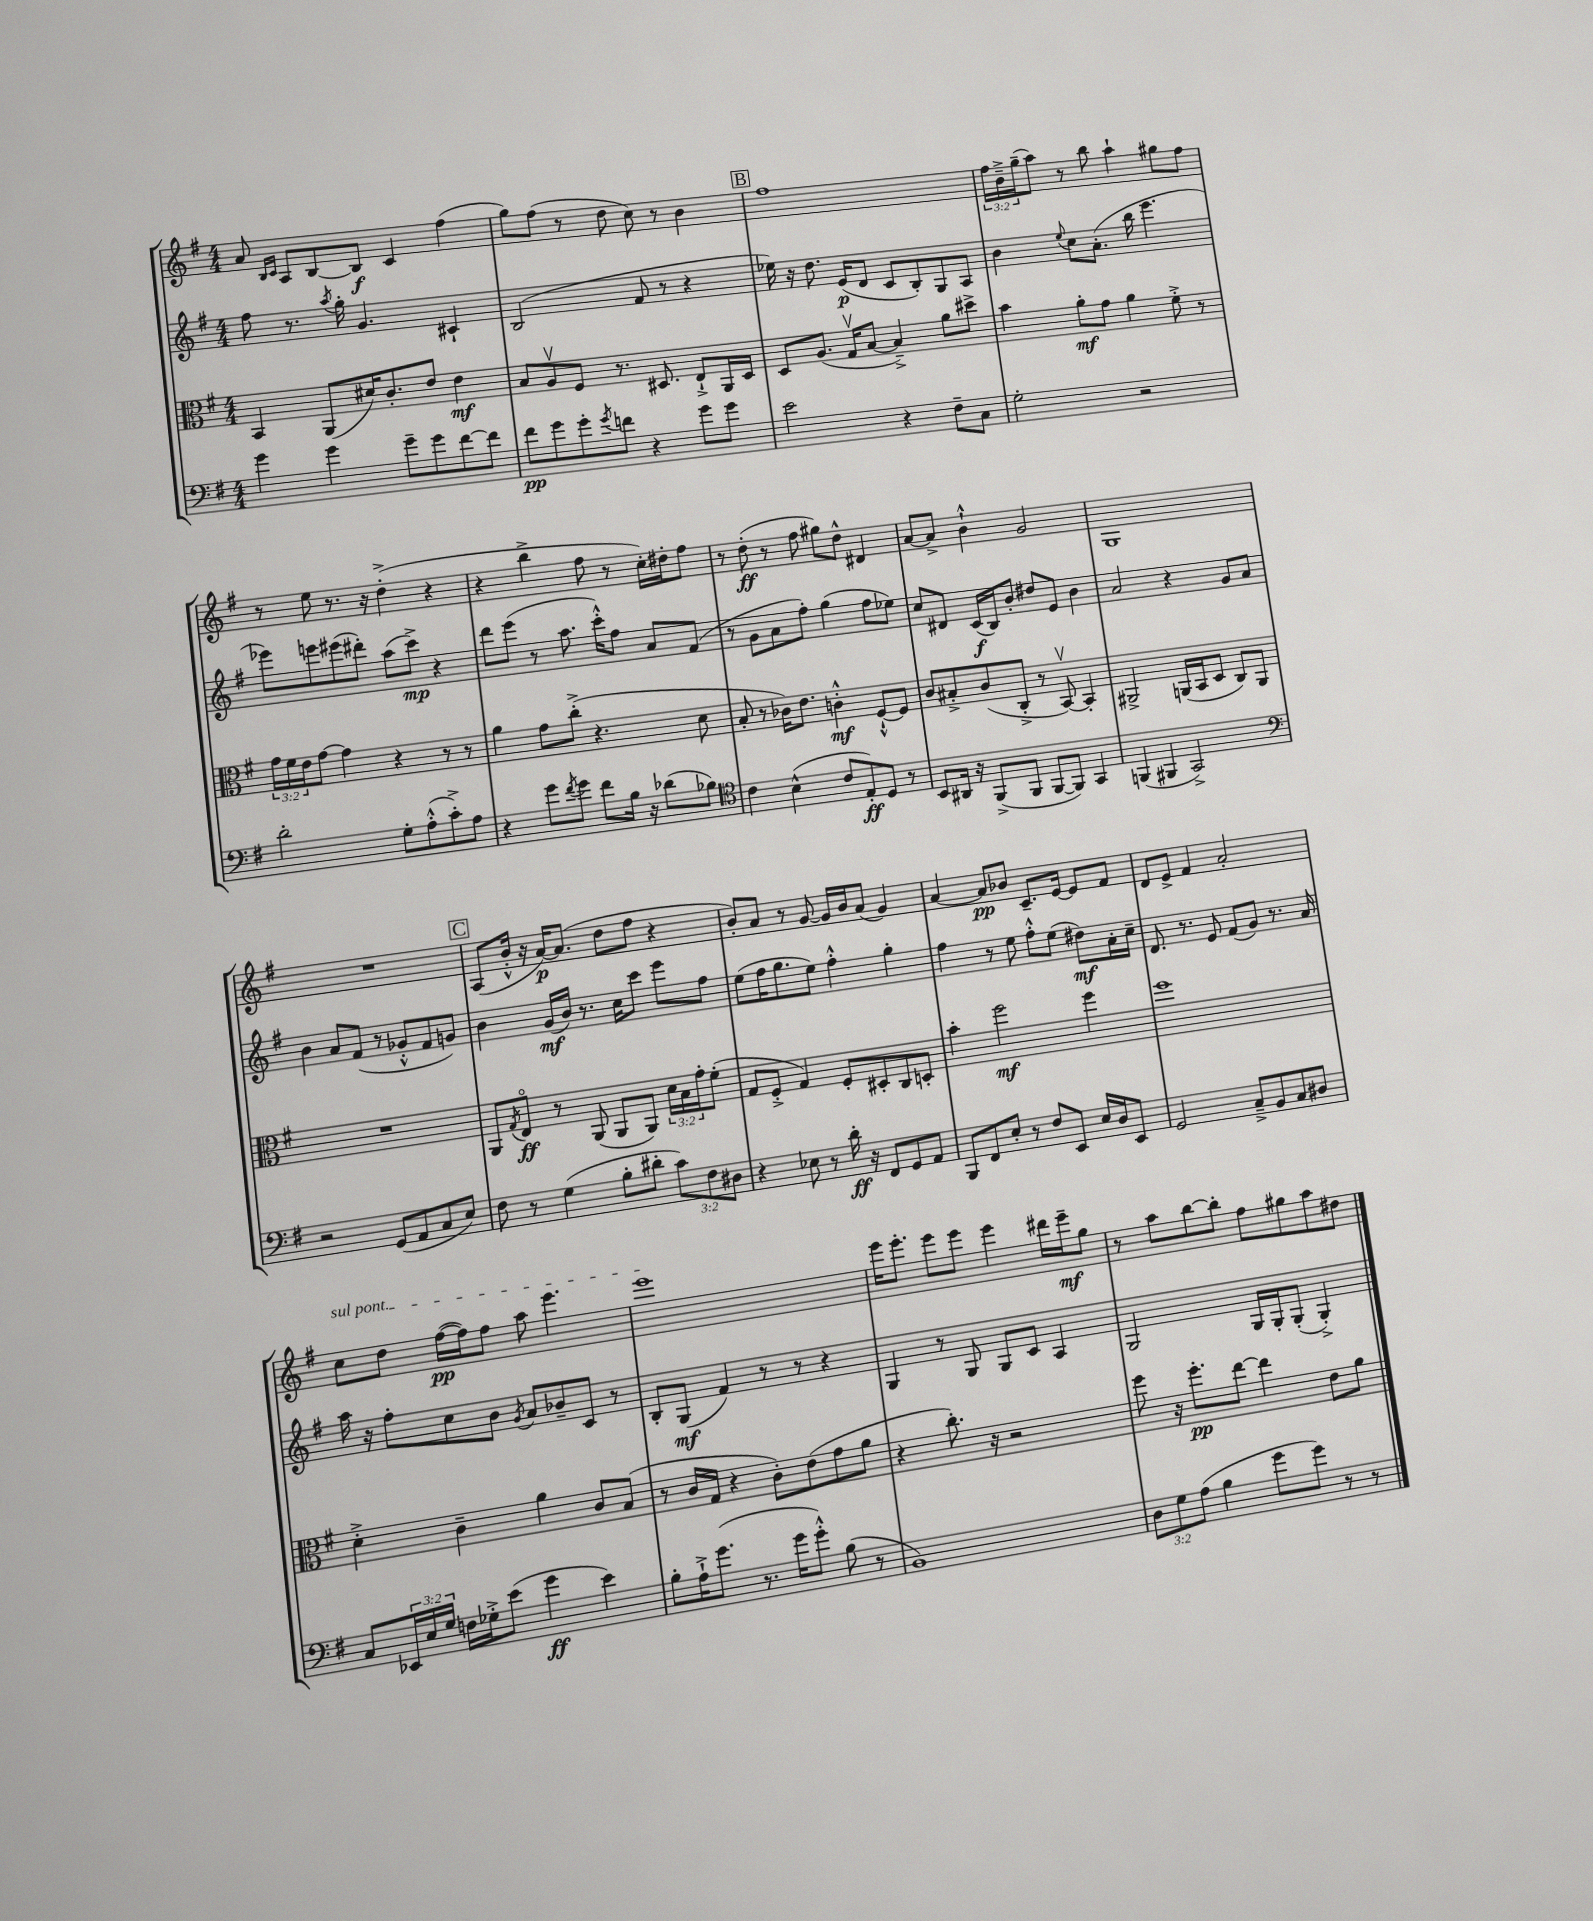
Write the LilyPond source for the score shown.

<<
\new StaffGroup <<
\new Staff = "s0" {
    \clef treble \key g \major \numericTimeSignature \time 4/4 \override Staff.TupletNumber.text = #tuplet-number::calc-fraction-text
    a'8 \grace { b16 c'16 } a8 b8~ b8\f c'4 fis''4( |
    g''8) fis''8( r8 d''8 c''8) r8 b'4 |
    \mark \markup { \box "B" } fis''1 |
    \tuplet 3/2 { fis''16 b'16---> g''16--( } a''8) r8 b''8 a''4-! gis''8 fis''8 |
    r8 e''8 r8. r16 d''4-.->( r4 |
    r4 b''4-> fis''8 r8 c''16-.) dis''16-. fis''8 |
    r8 d''8-.\ff( r8 fis''8 gis''8) d''8-^ dis'4 |
    a'8~ a'8-> b'4-!-^ g'2 |
    g1 |
    R1 |
    \mark \markup { \box "C" } a8( b'16-.-^ r16 a'16~\p) a'8.( d''8 fis''8 r4 |
    b'8-.) a'8 r8 g'8~ g'16 b'16 a'8( g'4) |
    a'4~ a'8\pp bes'8 c'8.-- e'16~ e'8 fis'8 |
    d'8 e'8-> fis'4 a'2-. |
    \once \override TextSpanner.bound-details.left.text = \markup { \italic "sul pont." } c''8\startTextSpan d''8 fis''16~\pp( fis''16) fis''8 a''8 e'''4. |
    e'''1\stopTextSpan |
    e'''16 e'''8.-. e'''8 e'''8 e'''4 dis'''16 e'''16--\mf g''8 |
    r8 a''8 b''8~ b''8-. fis''8 gis''8 a''8 dis''8 \bar "|." |
}
\new Staff = "s1" {
    \clef treble \key g \major \numericTimeSignature \time 4/4
    fis''8 r8. \acciaccatura { a''8 } g''16-. g'4. cis'4-! |
    b2( fis'8 r8 r4 |
    \mark \markup { \box "B" } ees''16) r16 d''8. e'16\p( d'8 c'8 b8-.) g8 a8 |
    b'4 \appoggiatura { e''8 } c''8 a'8.-.( b''16 e'''4. |
    ees'''8) e'''8 eis'''8( dis'''8-.) a''8( c'''8->\mp) r4 |
    d'''8 e'''8( r8 a''8. c'''16-.-^) fis''8 a'8 fis'8( |
    r8 g'8 a'8 fis''8-.) g''4( fis''8 ees''8) |
    c''8 dis'8 c'16\f( b16) b'8-. dis''8 e'8 b'4 |
    a'2 r4 g'8 a'8 |
    b'4 a'8 fis'8( r8 ges'8-.-^ fis'8 g'8) |
    \mark \markup { \box "C" } b'4 g'16\mf( b'16) r8. c''16 c'''8 e'''8 fis''8 |
    e''8( fis''16 g''8. e''8) fis''4-.-^ g''4-. |
    fis''4 r8 e''8 fis''8-.-^ e''8( dis''8\mf) a'16-. c''16-- |
    d'8. r8. e'8 fis'8( g'8) r8. a'16 |
    a''16 r16 fis''8-. c''8 b'8 \acciaccatura { g'8 } a'8 bes'8-- c'8 r8 |
    b8-. g8\mf( fis'4) r8 r8 r4 |
    g4 r8 g8 g8 c'8 a4 |
    g2 g16 g16-. g8-.( g4-.->) \bar "|." |
}
\new Staff = "s2" {
    \clef alto \key g \major \numericTimeSignature \time 4/4 \override Staff.TupletNumber.text = #tuplet-number::calc-fraction-text
    b,4 a,8( dis'16) c'8.-. e'8 e'4\mf |
    b8 a8\upbow fis8 r8. dis8. e8-!-> a,16 dis16 |
    \mark \markup { \box "B" } d8 a8.( g16\upbow b8~ b4--->) a'8 dis''8-> |
    b'4 a'8-.\mf g'8 a'4 fis'8-.-> r8 |
    \tuplet 3/2 { g'16 fis'16 e'16 } g'8~ g'4 r4 r8 r8 |
    a'4 g'8 c''8-.->( r4. d'8 |
    b8-. r8 ces'16) e'8. c'4-.-^\mf fis8~-!-^ fis8 |
    c'8 bis8-.-> c'8( c8-.-> r8 b,8~\upbow) b,4-. |
    ais,2-> a,16( b,16 d8 c8) a,8 |
    R1 |
    \mark \markup { \box "C" } a,8 \acciaccatura { g8 } e8\flageolet\ff r8 a,8( a,8 a,8) \tuplet 3/2 { d'16 b16 g'16-. } fis'8-.( |
    g8 fis8-.-> g4) fis8-. dis8-. c8 d8-. |
    b'4-. fis''2\mf fis''4 |
    fis''1 |
    d'4-.-> c'4-- a'4 c'8 b8( |
    r8 c'16 g16 r4 c'8-.) e'8( g'8 a'8 |
    r4 c''8.-.) r16 r2 |
    fis''8 r16 fis''8.-.\pp e''8~ e''4 e'8 a'8 \bar "|." |
}
\new Staff = "s3" {
    \clef bass \key g \major \numericTimeSignature \time 4/4 \override Staff.TupletNumber.text = #tuplet-number::calc-fraction-text
    g'4 g'4 g'8-- g'8 fis'8~ fis'8 |
    fis'8\pp g'8 g'8-. \acciaccatura { g'8 } f'8 r4 g'8 g'8 |
    \mark \markup { \box "B" } e'2 r4 fis8-- c8 |
    g2-. r2 |
    d'2-. g8-. a8-.-^( c'8-.->) a8 |
    r4 g'8 \acciaccatura { fis'8 } g'8 fis'8 b16 r16 des'8( bes8) |
    \clef tenor c'4 b4-^( c'8 e8-.\ff) d8 r8 |
    b,8 ais,16 r16 fis,8->( fis,8 fis,8~ fis,8) g,4 |
    f,4( fis,4 g,2->) |
    \clef bass r2 g,8( a,8 c8 e8) |
    \mark \markup { \box "C" } fis8 r8 g4( b8-. dis'8-. \tuplet 3/2 { c'8) fis8 dis8 } |
    r4 ees8 r8 d'16-.\ff r16 fis,8 g,8 a,8 |
    b,,8 fis,8 e8-. r8 fis8 e,8 e16 d16 e,8 |
    g,2 c8---> b,8 c8 dis8 |
    c8 \tuplet 3/2 { ees,16 e16 g16 } f16 ges16-.-> e'8( g'4\ff e'4) |
    b8-. a16-!-> g'8.( r8. g'16 g'8-.-^) b8( r8 |
    b,1) |
    \tuplet 3/2 { d8 g8 a8( } b4 g'8 g'8) r8 r8 \bar "|." |
}
>>
>>
\layout { \context { \Score \remove "Bar_number_engraver" } }
